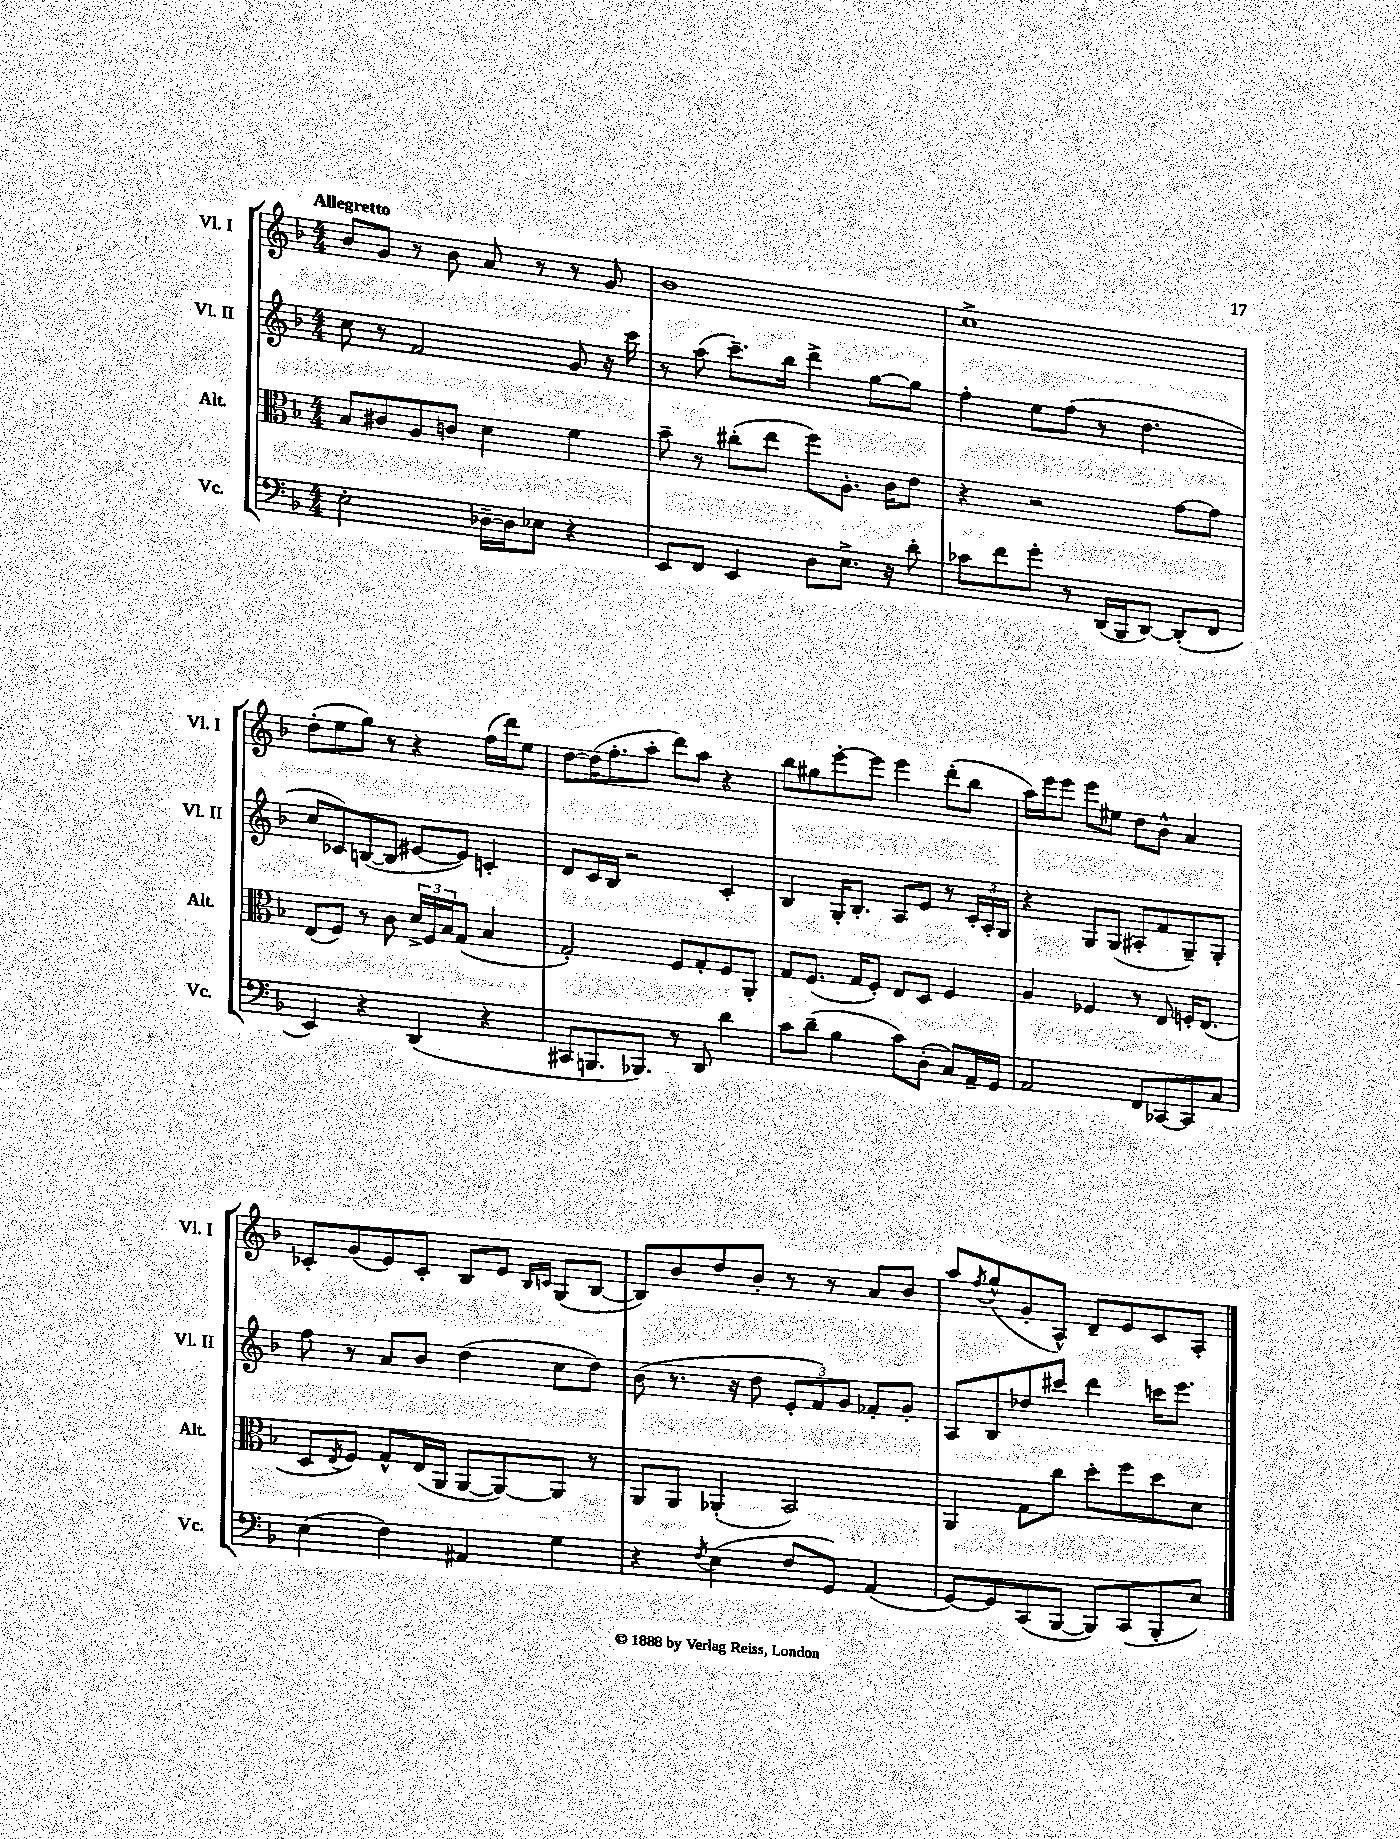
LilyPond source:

<<
\new StaffGroup <<
\new Staff = "s0" \with { instrumentName = "Vl. I" shortInstrumentName = "Vl. I" } {
    \clef treble \key f \major \numericTimeSignature \time 4/4 \tempo "Allegretto"
    bes'8 g'8 r8 bes'8 a'8 r8 r8 g'8 |
    bes'1 |
    c''1-> |
    d''8-.( e''8 g''8) r8 r4 f''16( d'''16) e''8 |
    d''8~ d''16( f''8.-. a''8-. d'''8) a''8 r4 |
    bes''8 gis''8 e'''8~-. e'''8 e'''4 d'''8-.( bes''8 |
    a''16) e'''16 e'''8 e'''8 eis''8 d''8 bes'8-^ a'4 |
    ces'8-. g'8( e'8) ces'8-. bes8 e'8 \grace { bes16 c'16 } g8( bes8~ |
    bes8) bes'8 d''8 bes'8-. r8 r8 a'8 bes'8 |
    a''8 \acciaccatura { f''8 } g''8-^( g'8-. a8-^) d'8-- e'8 c'8 a8-. \bar "|." |
}
\new Staff = "s1" \with { instrumentName = "Vl. II" shortInstrumentName = "Vl. II" } {
    \clef treble \key f \major \numericTimeSignature \time 4/4
    c''8 r8 f'2 g'8 r16 c'''16 |
    r8 a''8( c'''8.--) bes''16 d'''4-> g''8~ g''8 |
    f''4-. e''8 f''8( r8 d''4. |
    c''8 ces'8) b8~( b8 eis'8~ eis'8) c'4-. |
    d'8 c'16 bes16 r2 c'4-. |
    bes4 g16-. bes8.-. a8 e'8 r8 \tuplet 3/2 { c'16-. a16-. g16 } |
    r4 g8 g8( ais8-. f'8 g8--) g8-. |
    f''8 r8 a'8 bes'8 d''4( c''8 d''8) |
    bes'8( r8. r16 d''8 \tuplet 3/2 { e'8-. f'8) g'8 } fes'8-. g'8-. |
    a8 bes8 des''8 cis'''8 d'''4 c'''16 e'''8. \bar "|." |
}
\new Staff = "s2" \with { instrumentName = "Alt." shortInstrumentName = "Alt." } {
    \clef alto \key f \major \numericTimeSignature \time 4/4
    bes8 cis'8 a8 c'8 d'4 f'4 |
    bes'8-- r8 cis''8-.( e''8 f''8) a8.-. c'16 e'8 |
    r4 r2 g'8~ g'8 |
    e8( f8) r8 c'8 \tuplet 3/2 { d'16-> f16 bes16 } g8( bes4 |
    g2-.) f8 g8-. f8 a,8-. |
    g8 f8.( g16 f8-.) e8 d8 f4 |
    a4 fes4 r8 e8 f16-. e8.( |
    d8 \acciaccatura { e8 } f8) g8-^ e16( a,16 a,8~ a,8~) a,8 r8 |
    a,8 a,8 aes,4-.( bes,2) |
    a,4 g8 c''8 d''8-. f''8 d''8 d'8 \bar "|." |
}
\new Staff = "s3" \with { instrumentName = "Vc." shortInstrumentName = "Vc." } {
    \clef bass \key f \major \numericTimeSignature \time 4/4
    e2-. des16~-- des16 ees8 r4 |
    e,8 f,8 e,4 d8 e8.-> r16 d'8-. |
    ces'8 f'8 g'8-. r8 d,16( bes,,16 d,8~) d,8-.( f,8 |
    e,4) r4 d,4( r4 |
    cis,8 b,,8. bes,,8.) r8 d,8 d'4 |
    c'8 d'8--( bes4 c'8) d8-.( c8) a,16-- g,16 |
    a,2 f,8 ces,8~ ces,8 c8 |
    e4( f4) ais,4 g4 |
    r4 \acciaccatura { f8 } e4( f8 g,8) a,4( |
    g,8~) g,8 c,8( bes,,8~ bes,,8) c,8( bes,,8-. e8) \bar "|." |
}
>>
>>
\layout { \context { \Score \remove "Bar_number_engraver" } }
